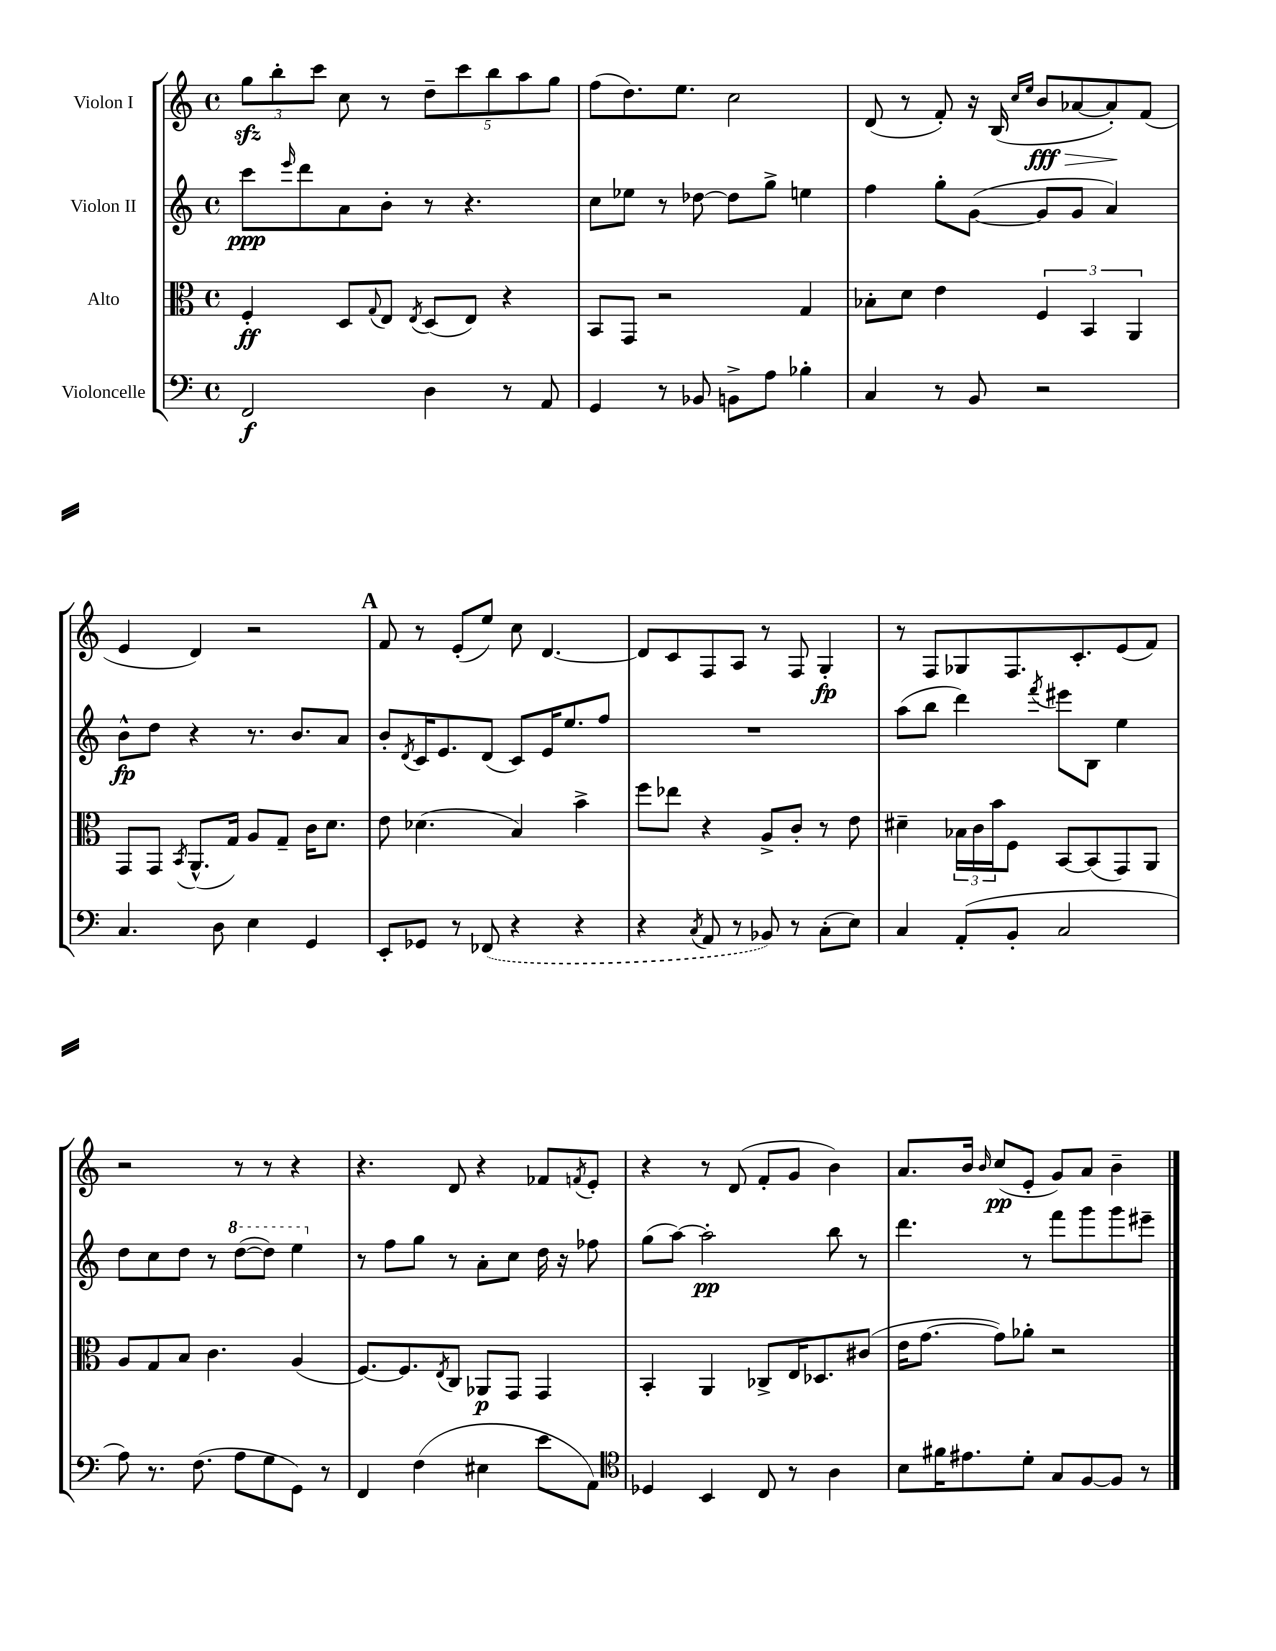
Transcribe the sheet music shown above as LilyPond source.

<<
\new StaffGroup <<
\new Staff = "s0" \with { instrumentName = "Violon I" } {
    \clef treble \key c \major \defaultTimeSignature \time 4/4
    \tuplet 3/2 { g''8\sfz b''8-. c'''8 } c''8 r8 \tuplet 5/4 { d''8-- c'''8 b''8 a''8 g''8 } |
    f''8( d''8.) e''8. c''2 |
    d'8( r8 f'8-.) r16 b16( \grace { c''16 e''16 } b'8\fff\> aes'8~ aes'8-.\!) f'8( |
    e'4 d'4) r2 |
    \mark \markup { \bold "A" } f'8 r8 e'8-.( e''8) c''8 d'4.~ |
    d'8 c'8 f8 a8 r8 f8 g4-.\fp |
    r8 f8 ges8 f8. c'8.-. e'8( f'8) |
    r2 r8 r8 r4 |
    r4. d'8 r4 fes'8 \acciaccatura { f'8 } e'8-. |
    r4 r8 d'8( f'8-. g'8 b'4) |
    a'8. b'16 \grace { b'16 } c''8\pp( e'8-. g'8) a'8 b'4-- \bar "|." |
}
\new Staff = "s1" \with { instrumentName = "Violon II" } {
    \clef treble \key c \major \defaultTimeSignature \time 4/4
    c'''8\ppp \grace { e'''16 } d'''8 a'8 b'8-. r8 r4. |
    c''8 ees''8 r8 des''8~ des''8 g''8-> e''4 |
    f''4 g''8-. g'8~( g'8 g'8 a'4) |
    b'8-^\fp d''8 r4 r8. b'8. a'8 |
    \mark \markup { \bold "A" } b'8-. \acciaccatura { d'8 } c'16 e'8. d'8( c'8) e'16 e''8. f''8 |
    R1 |
    a''8( b''8 d'''4) \acciaccatura { f'''8 } eis'''8 b8 e''4 |
    d''8 c''8 d''8 r8 \ottava #1 d'''8~( d'''8) e'''4 \ottava #0 |
    r8 f''8 g''8 r8 a'8-. c''8 d''16 r16 fes''8 |
    g''8( a''8~) a''2-.\pp b''8 r8 |
    d'''4. r8 f'''8 g'''8 g'''8 eis'''8-- \bar "|." |
}
\new Staff = "s2" \with { instrumentName = "Alto" } {
    \clef alto \key c \major \defaultTimeSignature \time 4/4
    f4-.\ff d8 \appoggiatura { g8 } e8 \acciaccatura { e8 } d8( e8) r4 |
    b,8 g,8 r2 g4 |
    bes8-. d'8 e'4 \tuplet 3/2 { f4 b,4 a,4 } |
    g,8 g,8 \acciaccatura { b,8 } a,8.-^( g16) a8 g8-- c'16 d'8. |
    \mark \markup { \bold "A" } e'8 des'4.( b4) b'4-> |
    f''8 ees''8 r4 a8-> c'8-. r8 e'8 |
    dis'4-- \tuplet 3/2 { bes16 c'16 b'16 } f8 b,8~ b,8( g,8) a,8 |
    a8 g8 b8 c'4. a4( |
    f8.~) f8. \acciaccatura { e8 } c8 aes,8\p g,8 g,4 |
    b,4-. a,4 ces8-> e16 des8. cis'8( |
    e'16 g'8.~ g'8) aes'8-. r2 \bar "|." |
}
\new Staff = "s3" \with { instrumentName = "Violoncelle" } {
    \clef bass \key c \major \defaultTimeSignature \time 4/4
    f,2\f d4 r8 a,8 |
    g,4 r8 bes,8 b,8-> a8 bes4-. |
    c4 r8 b,8 r2 |
    c4. d8 e4 g,4 |
    \mark \markup { \bold "A" } e,8-. ges,8 r8 \once \slurDashed fes,8( r4 r4 |
    r4 \acciaccatura { c8 } a,8 r8 bes,8) r8 c8-.( e8) |
    c4 a,8-.( b,8-. c2 |
    a8) r8. f8.( a8 g8 g,8) r8 |
    f,4 f4( eis4 e'8 a,8) |
    \clef tenor des4 b,4 c8 r8 a4 |
    b8 fis'16 eis'8. d'8-. g8 f8~ f8 r8 \bar "|." |
}
>>
>>
\layout { \context { \Score \remove "Bar_number_engraver" } }
